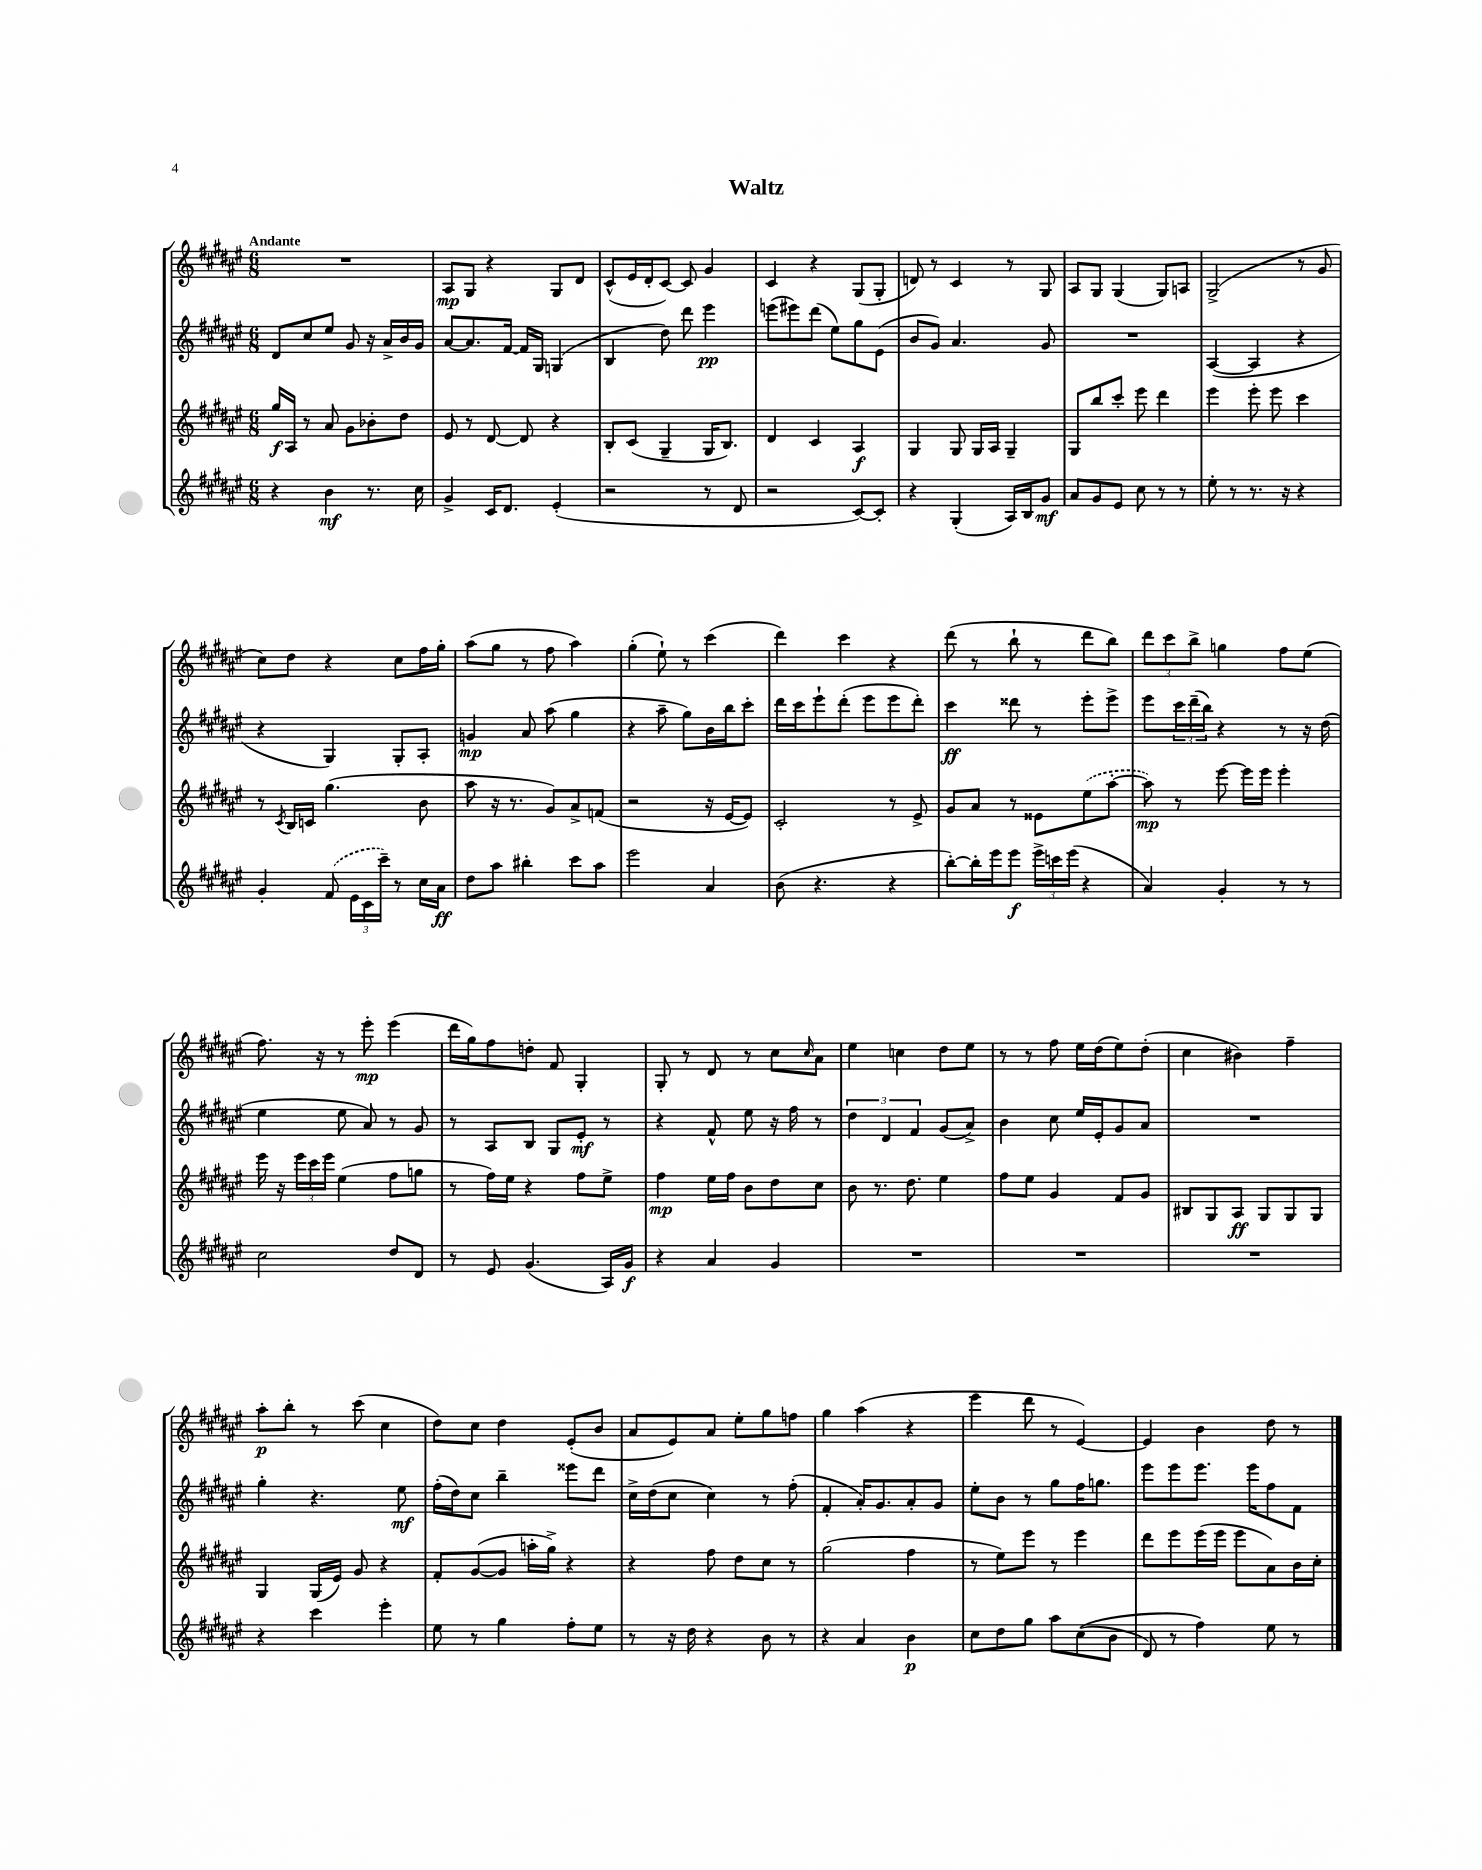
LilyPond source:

\header { title = "Waltz" }
<<
\new StaffGroup <<
\new Staff = "s0" {
    \clef treble \key fis \major \numericTimeSignature \time 6/8 \tempo "Andante"
    R2. |
    ais8\mp gis8 r4 gis8 dis'8 |
    cis'8-^( eis'16 dis'16-. cis'8~) cis'8 gis'4 |
    cis'4 r4 gis8( gis8-. |
    d'8) r8 cis'4 r8 gis8 |
    ais8 gis8 gis4( gis8) a8 |
    gis2->( r8 gis'8 |
    cis''8) dis''8 r4 cis''8 fis''16 gis''16-. |
    ais''8( gis''8 r8 fis''8 ais''4) |
    gis''4-.( eis''8-!) r8 cis'''4( |
    dis'''4) cis'''4 r4 |
    dis'''8( r8 b''8-! r8 dis'''8 b''8) |
    \tuplet 3/2 { dis'''8 cis'''8 b''8-> } g''4 fis''8 eis''8( |
    fis''8.) r16 r8 eis'''8-.\mp eis'''4( |
    dis'''16 gis''16) fis''8 d''8-. fis'8 gis4-. |
    gis8-. r8 dis'8 r8 cis''8 \grace { cis''16 } ais'8 |
    eis''4 c''4 dis''8 eis''8 |
    r8 r8 fis''8 eis''16 dis''16( eis''8) dis''8-.( |
    cis''4 bis'4) fis''4-- |
    ais''8-.\p b''8-. r8 cis'''8( cis''4 |
    dis''8) cis''8 dis''4 eis'8-.( b'8 |
    ais'8 eis'8) ais'8 eis''8-. gis''8 f''8 |
    gis''4 ais''4( r4 |
    eis'''4 dis'''8 r8 eis'4~) |
    eis'4 b'4 dis''8 r8 \bar "|." |
}
\new Staff = "s1" {
    \clef treble \key fis \major \numericTimeSignature \time 6/8
    dis'8 cis''8 eis''8 gis'8 r16 ais'16-> b'16 gis'16 |
    ais'8~ ais'8. fis'16~ fis'16 gis16 g4( |
    b4 dis''8) dis'''8 eis'''4\pp |
    e'''8( eis'''8) dis'''8( eis''8) gis''8 eis'8( |
    b'8 gis'8) ais'4. gis'8 |
    R2. |
    ais4~( ais4 r4 |
    r4 gis4) gis8-. ais8-. |
    g'4\mp ais'8 ais''8( gis''4 |
    r4 ais''8-- gis''8) b'16 b''16 cis'''8-. |
    dis'''16 cis'''16 eis'''8-! dis'''8-.( eis'''8 eis'''8 dis'''8-.) |
    cis'''4\ff disis'''8 r8 eis'''8-. eis'''8-> |
    eis'''8 \tuplet 3/2 { cis'''16 dis'''16--( b''16) } r4 r8 r16 dis''16( |
    eis''4 eis''8 ais'8) r8 gis'8 |
    r8 ais8 b8 gis8 eis'8-.\mf r8 |
    r4 fis'8-^ eis''8 r16 fis''16 r8 |
    \tuplet 3/2 { dis''4 dis'4 fis'4 } gis'8( ais'8->) |
    b'4 cis''8 eis''16 eis'16-. gis'8 ais'8 |
    R2. |
    gis''4-. r4. eis''8\mf |
    fis''16-.( dis''16) cis''8 b''4-- eisis'''8 dis'''8 |
    cis''16-> dis''16( cis''8 cis''4) r8 fis''8-.( |
    fis'4-. ais'16-.) gis'8. ais'8-. gis'8 |
    eis''8-. b'8 r8 gis''8 fis''16 g''8. |
    eis'''8 eis'''8 eis'''8. eis'''16 fis''8 fis'8 \bar "|." |
}
\new Staff = "s2" {
    \clef treble \key fis \major \numericTimeSignature \time 6/8
    gis''16\f ais16 r8 ais'8 gis'8 bes'8-. dis''8 |
    eis'8 r8 dis'8~ dis'8 r4 |
    b8-. cis'8( gis4-- gis16 b8.) |
    dis'4 cis'4 ais4\f |
    gis4 gis8 gis16 ais16 gis4-- |
    gis8 b''8 cis'''8-. eis'''8 dis'''4 |
    eis'''4 eis'''8-. eis'''8 cis'''4 |
    r8 \acciaccatura { cis'8 } b16 c'16 gis''4.( b'8 |
    ais''8 r16 r8. gis'8) ais'8-> f'8( |
    r2 r16 eis'16~ eis'8) |
    cis'2-. r8 eis'8-> |
    gis'8 ais'8 r8 eisis'8 \once \slurDashed eis''8( ais''8~-. |
    ais''8\mp) r8 eis'''8~ eis'''16 eis'''16 eis'''4-. |
    eis'''16 r16 \tuplet 3/2 { eis'''16 cis'''16 eis'''16 } eis''4( fis''8 g''8 |
    r8 fis''16) eis''16 r4 fis''8 eis''8-> |
    fis''4\mp eis''16 fis''16 b'8 dis''8 cis''8 |
    b'8 r8. dis''8. eis''4 |
    fis''8 eis''8 gis'4 fis'8 gis'8 |
    bis8 gis8 ais8\ff gis8 gis8 gis8 |
    gis4 gis16( eis'16) gis'8 r4 |
    fis'8-. gis'8~( gis'8 a''16-. gis''16->) r4 |
    r4 fis''8 dis''8 cis''8 r8 |
    gis''2( fis''4 |
    r8 eis''8) eis'''8 r8 eis'''4 |
    dis'''8 eis'''8 eis'''16( eis'''16 eis'''8 ais'8) b'16 cis''16-. \bar "|." |
}
\new Staff = "s3" {
    \clef treble \key fis \major \numericTimeSignature \time 6/8
    r4 b'4\mf r8. cis''16 |
    gis'4-> cis'16 dis'8. eis'4-.( |
    r2 r8 dis'8 |
    r2 cis'8~) cis'8-. |
    r4 gis4-.( ais16) b16 gis'8\mf |
    ais'8 gis'8 eis'8 cis''8 r8 r8 |
    eis''8-. r8 r8. r16 r4 |
    gis'4-. \once \slurDashed fis'8( \tuplet 3/2 { eis'16 cis'16 cis'''16--) } r8 cis''16 ais'16\ff |
    dis''8 ais''8 bis''4-. cis'''8 ais''8 |
    eis'''2 ais'4 |
    b'8( r4. r4 |
    b''8~-.) b''16-. eis'''16 eis'''8\f \tuplet 3/2 { eis'''16-> c'''16 eis'''16( } r4 |
    ais'4) gis'4-. r8 r8 |
    cis''2 dis''8 dis'8 |
    r8 eis'8 gis'4.( ais16) gis'16\f |
    r4 ais'4 gis'4 |
    R2. |
    R2. |
    R2. |
    r4 cis'''4 eis'''4-. |
    eis''8 r8 gis''4 fis''8-. eis''8 |
    r8 r16 dis''16 r4 b'8 r8 |
    r4 ais'4 b'4\p |
    cis''8 dis''8 gis''8 ais''8 cis''8(\( b'8 |
    dis'8) r8 fis''4\) eis''8 r8 \bar "|." |
}
>>
>>
\layout { \context { \Score \remove "Bar_number_engraver" } }
